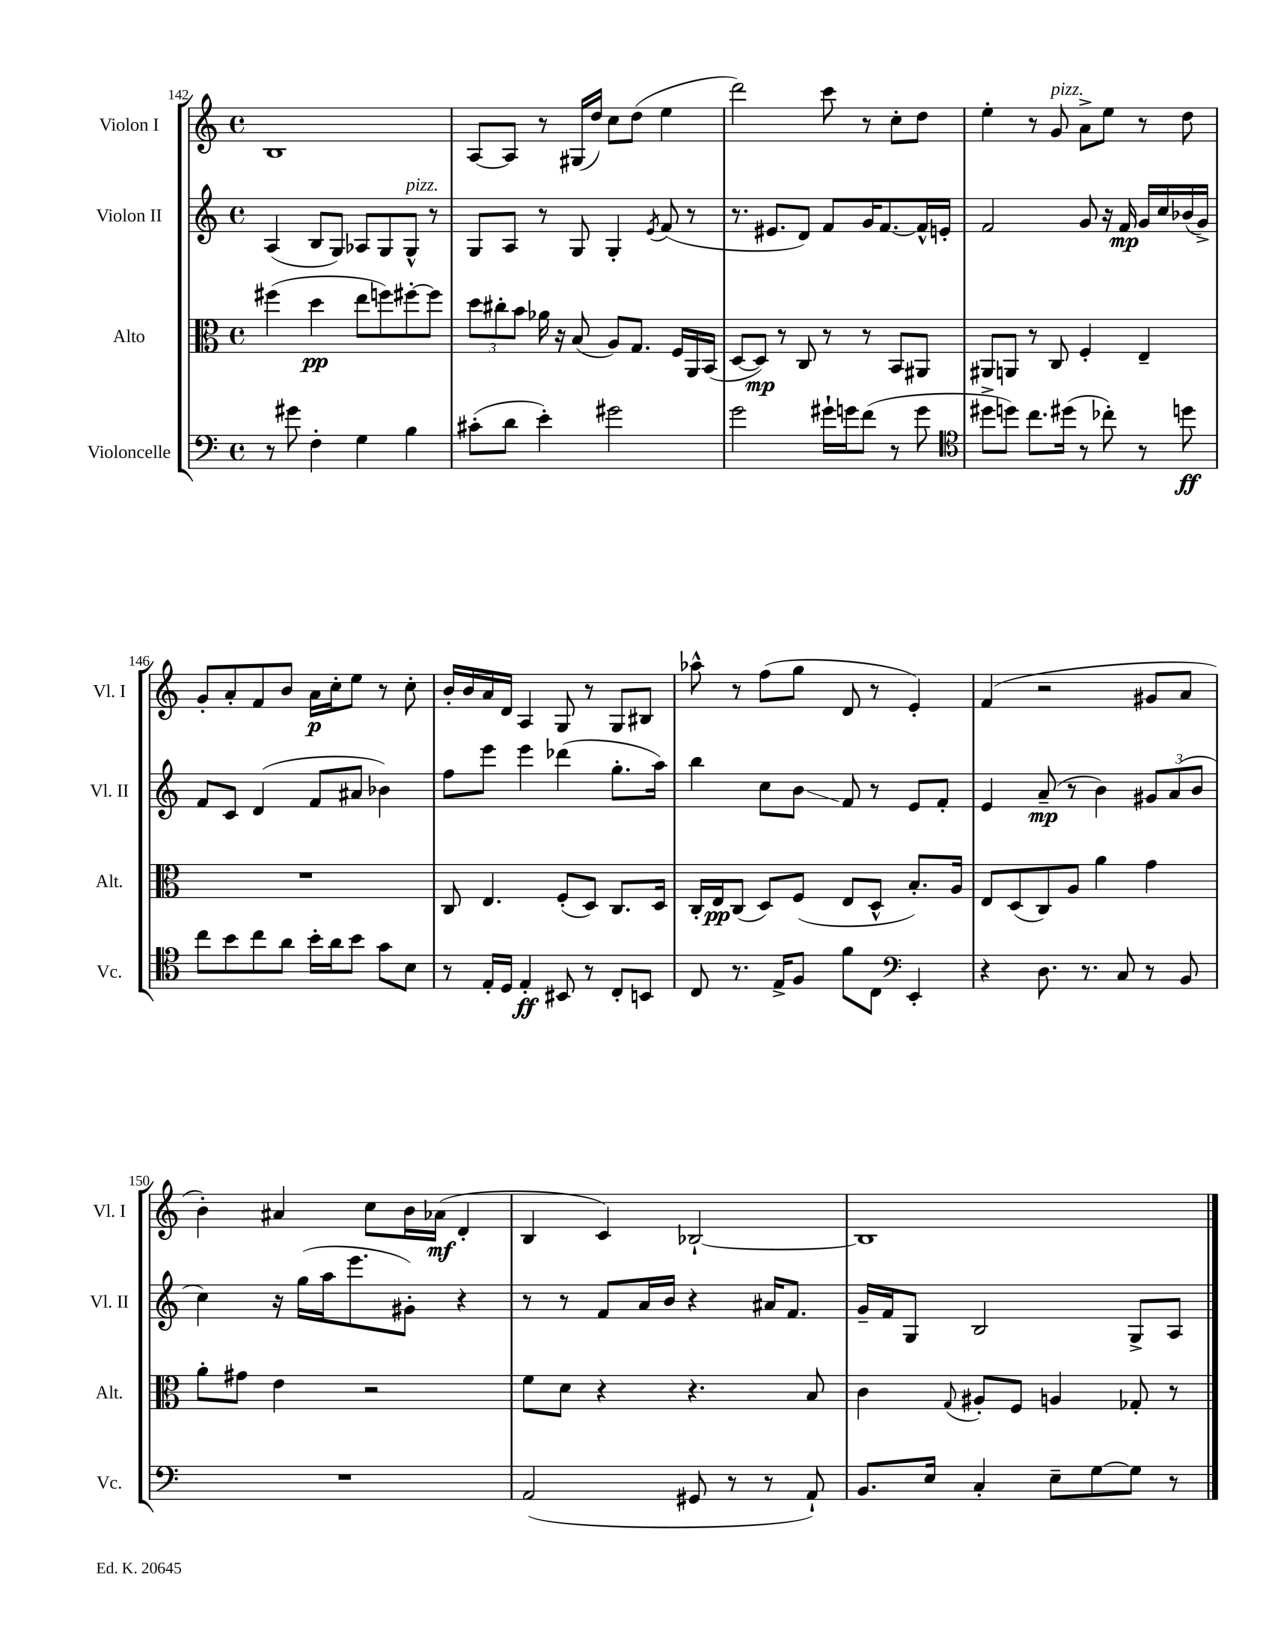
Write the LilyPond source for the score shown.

<<
\new StaffGroup <<
\new Staff = "s0" \with { instrumentName = "Violon I" shortInstrumentName = "Vl. I" } {
    \clef treble \key c \major \defaultTimeSignature \time 4/4
    b1 |
    a8~ a8 r8 gis16( d''16) c''8 d''8( e''4 |
    d'''2) c'''8 r8 c''8-. d''8 |
    e''4-. r8 g'8^\markup { \italic "pizz." } a'8-> e''8 r8 d''8 |
    g'8-. a'8-. f'8 b'8 a'16\p c''16-. e''8 r8 c''8-. |
    b'16-. b'16 a'16 d'16 a4 g8 r8 g8 bis8 |
    aes''8-^ r8 f''8( g''8 d'8 r8 e'4-.) |
    f'4( r2 gis'8 a'8 |
    b'4-.) ais'4 c''8 b'16 aes'16\mf( d'4-. |
    b4 c'4) bes2~-! |
    bes1 \bar "|." |
}
\new Staff = "s1" \with { instrumentName = "Violon II" shortInstrumentName = "Vl. II" } {
    \clef treble \key c \major \defaultTimeSignature \time 4/4
    a4( b8 g8) aes8 g8 g8-^^\markup { \italic "pizz." } r8 |
    g8 a8 r8 g8 g4-. \acciaccatura { e'8 } f'8( r8 |
    r8. eis'8. d'8) f'8 g'16 f'8.~ f'16-^ e'16-. |
    f'2 g'8 r16 f'16\mp g'16 c''16 bes'16( g'16->) |
    f'8 c'8 d'4( f'8 ais'8 bes'4) |
    f''8 e'''8 e'''4 des'''4( g''8.-. a''16) |
    b''4 c''8 b'8\glissando f'8 r8 e'8 f'8-. |
    e'4 a'8--\mp( r8 b'4) \tuplet 3/2 { gis'8 a'8( b'8 } |
    c''4) r16 g''16( a''16 e'''8. gis'8-.) r4 |
    r8 r8 f'8 a'16 b'16 r4 ais'16 f'8. |
    g'16-- f'16 g8 b2 g8-> a8 \bar "|." |
}
\new Staff = "s2" \with { instrumentName = "Alto" shortInstrumentName = "Alt." } {
    \clef alto \key c \major \defaultTimeSignature \time 4/4
    fis''4( d''4\pp e''8 f''8) fis''8~-. fis''8 |
    \tuplet 3/2 { d''8 cis''8-. b'8 } aes'16 r16 b8( a8) g8. f16 a,16 b,16( |
    d8~ d8\mp) r8 c8 r8 r8 b,8 ais,8 |
    ais,8 a,8 r8 c8 f4-. e4-- |
    R1 |
    c8 e4. f8-.( d8) c8. d16 |
    c16-. e16\pp c8( d8) f8( e8 d8-^ b8.-.) a16 |
    e8 d8( c8) a8 a'4 g'4 |
    a'8-. gis'8 e'4 r2 |
    f'8 d'8 r4 r4. b8 |
    c'4 \appoggiatura { g8 } ais8-. f8 a4 ges8-. r8 \bar "|." |
}
\new Staff = "s3" \with { instrumentName = "Violoncelle" shortInstrumentName = "Vc." } {
    \clef bass \key c \major \defaultTimeSignature \time 4/4
    r8 gis'8 f4-. g4 b4 |
    cis'8-.( d'8 e'4-.) gis'2 |
    g'2 gis'16-! g'16 f'8( r8 g'8 |
    \clef tenor dis''8-> d''8) c''8. dis''16( r8 ces''8-.) r8 d''8\ff |
    c''8 b'8 c''8 a'8 b'16-. a'16 b'8 g'8 b8 |
    r8 e16-. d16 e4-.\ff bis,8 r8 c8-. b,8 |
    c8 r8. e16-> f8 f'8 c8 \clef bass e,4-. |
    r4 d8. r8. c8 r8 b,8 |
    R1 |
    a,2( gis,8 r8 r8 a,8-!) |
    b,8. e16 c4-. e8-- g8~ g8 r8 \bar "|." |
}
>>
>>
\layout { \context { \Score currentBarNumber = #142 } }
